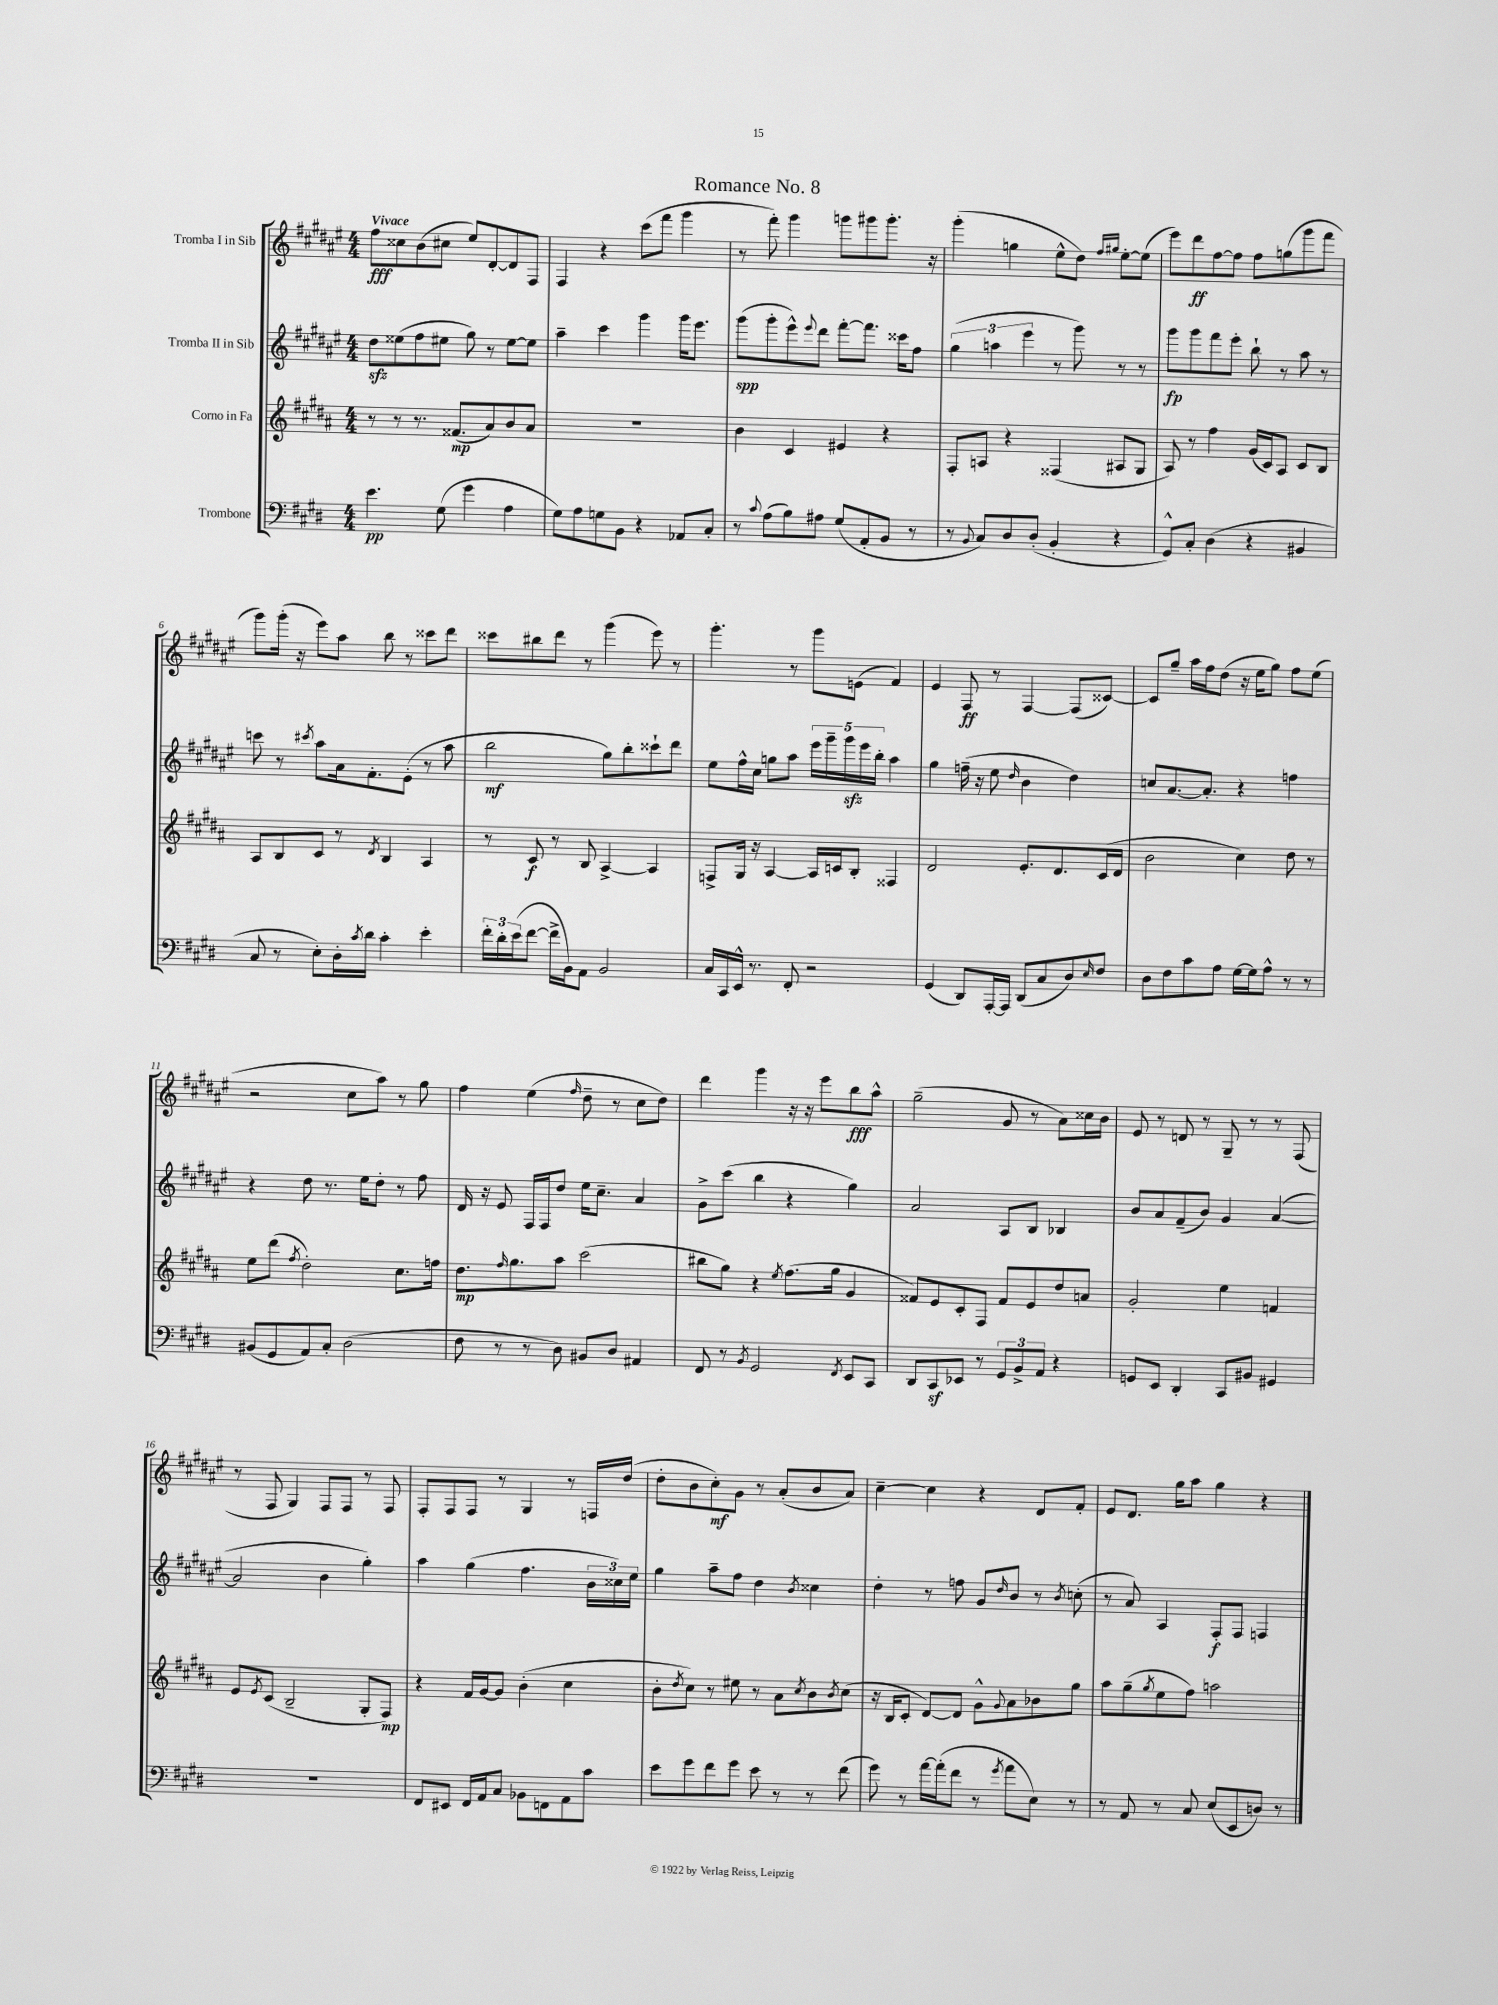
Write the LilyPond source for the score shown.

\header { title = "Romance No. 8" }
<<
\new StaffGroup <<
\new Staff = "s0" \with { instrumentName = "Tromba I in Sib" } {
    \clef treble \key fis \major \numericTimeSignature \time 4/4 \tempo "Vivace"
    fis''8\fff cisis''8 b'8( cis''8 eis''8) dis'8~-. dis'8 fis8 |
    fis4 r4 cis'''8( fis'''8 gis'''4 |
    r8 fis'''8-.) gis'''4 g'''8 gis'''8 gis'''8.-. r16 |
    gis'''4-.( g''4 eis''8-^ dis''8) \grace { fis''16 gis''16 } eis''8~-. eis''8( |
    eis'''8) dis'''8\ff fis''8~ fis''8 fis''8 g''8( gis'''8 fis'''8 |
    gis'''8) gis'''16-.( r16 eis'''8) ais''8 b''8 r8 cisis'''8 dis'''8 |
    cisis'''8 bis''8 dis'''8 r8 gis'''4( eis'''8) r8 |
    gis'''4.-. r8 gis'''8 e'8( fis'4) |
    eis'4 fis8\ff r8 fis4~ fis8( cisis'8~) |
    cisis'8 gis''8-- ais''16 fis''16 dis''8( r16 eis''16 gis''8) fis''8 eis''8( |
    r2 cis''8 ais''8) r8 gis''8 |
    fis''4 eis''4( \grace { fis''16 } dis''8-- r8 cis''8 dis''8) |
    dis'''4 gis'''4 r16 r16 eis'''8 b''8\fff ais''8-^ |
    gis''2--( gis'8 r8 ais'8) cisis''16 b'16 |
    eis'8 r8 d'8 r8 gis8-- r8 r8 fis8( |
    r8 fis8 gis4) fis8 fis8 r8 fis8 |
    fis8-. fis8 fis8 r8 gis4 r8 f16 dis''16( |
    dis''8-. b'8 cis''8-.\mf) gis'8 r8 ais'8-.( b'8 ais'8) |
    cis''4~-- cis''4 r4 dis'8 fis'8-. |
    eis'8 dis'8. gis''16 ais''8 gis''4 r4 \bar "|." |
}
\new Staff = "s1" \with { instrumentName = "Tromba II in Sib" } {
    \clef treble \key fis \major \numericTimeSignature \time 4/4
    dis''8\sfz eisis''8( fis''8 eis''8 gis''8) r8 eis''8~ eis''8 |
    ais''4-- cis'''4 gis'''4 gis'''16 eis'''8. |
    gis'''8\spp( gis'''8-. eis'''8-^) \appoggiatura { eis'''8 } dis'''8 fis'''8~-. fis'''8. cisis'''16 fis''8 |
    \tuplet 3/2 { gis''4( a''4 eis'''4 } r8 gis'''8) r8 r8 |
    gis'''8\fp gis'''8 fis'''8 eis'''8-. b''8-! r8 ais''8 r8 |
    c'''8 r8 \acciaccatura { cis'''8 } ais''8 ais'16 fis'8.-. eis'8-.( r8 ais''8 |
    b''2\mf gis''8) b''8-. cisis'''8-! dis'''8 |
    eis''8 fis''16-^ cis''16 g''8 ais''8 \tuplet 5/4 { eis'''16 gis'''16-- gis'''16\sfz eis'''16 b''16-. } ais''4 |
    gis''4 f''16--( r16 eis''8 \grace { dis''16 } b'4 dis''4) |
    c''8 ais'8.~ ais'8.-. r4 f''4 |
    r4 dis''8 r8. eis''16 dis''8-. r8 fis''8 |
    dis'16 r16 eis'8 fis16 fis16 dis''8 eis''16 cis''8.-- ais'4 |
    gis'8-> cis'''8( b''4 r4 gis''4) |
    ais'2 ais8 b8 bes4 |
    b'8 ais'8 fis'8--( b'8) gis'4 ais'4~( |
    ais'2 b'4 gis''4-.) |
    ais''4 gis''4( fis''4. \tuplet 3/2 { b'16 cisis''16) eis''16 } |
    gis''4 ais''8-- fis''8 dis''4 \acciaccatura { b'8 } cisis''4 |
    dis''4-. r8 f''8 gis'8 \grace { dis''16 } b'8 r8 \acciaccatura { b'8 } c''8-.( |
    r8 ais'8) ais4 fis8-.\f fis8 f4 \bar "|." |
}
\new Staff = "s2" \with { instrumentName = "Corno in Fa" } {
    \clef treble \key b \major \numericTimeSignature \time 4/4
    r8 r8 r8. fisis'8.\mp( ais'8) b'8 ais'8 |
    R1 |
    b'4 cis'4 eis'4 r4 |
    fis8-. a8 r4 fisis4( ais8 gis8 |
    ais8) r8 fis''4 gis'16( cis'16) ais8 cis'8 b8 |
    ais8 b8 cis'8 r8 \acciaccatura { dis'8 } b4 ais4 |
    r8 cis'8\f r8 b8 ais4~-> ais4 |
    f8-> gis16 r16 ais4~ ais16 c'16 b8-. fisis4 |
    dis'2 e'8.-. dis'8. cis'16( dis'16 |
    b'2 cis''4) dis''8 r8 |
    e''8 dis'''8( \acciaccatura { fis''8 } dis''2-.) cis''8. f''16 |
    dis''8.\mp \grace { fis''16 } gis''8. ais''8 cis'''2( |
    bis''8 gis''8) r4 \acciaccatura { e''8 } fis''8.( gis''16 gis'4 |
    fisis'8) e'8 cis'8-. fis8 fisis'8 e'8 dis''8 a'8 |
    gis'2-. e''4 f'4 |
    e'8 \acciaccatura { e'8 } cis'8( b2-- gis8-. fis8\mp) |
    r4 fis'16 gis'16~ gis'8 b'4-.( cis''4 |
    b'8-. \acciaccatura { dis''8 } cis''8) r8 eis''8 r8 ais'8 \acciaccatura { cis''8 } b'8 \acciaccatura { b'8 } cis''8( |
    r16 b16 cis'8-. dis'8~) dis'8 gis'8-^ \appoggiatura { gis'8 } ais'8 bes'8 gis''8 |
    ais''8 gis''8--( \acciaccatura { gis''8 } e''8 fis''8) a''2 \bar "|." |
}
\new Staff = "s3" \with { instrumentName = "Trombone" } {
    \clef bass \key e \major \numericTimeSignature \time 4/4
    e'4.\pp gis8( gis'4 a4 |
    gis8) a8 g8 b,8 r4 aes,8 cis8-. |
    r8 \appoggiatura { cis'8 } a8( b8) ais8 gis8( a,8-. b,8 r8 |
    r8 \appoggiatura { b,8 } cis8) dis8 dis8-.( b,4-. r4 |
    gis,8-^) cis8-. dis4( r4 bis,4 |
    cis8 r8 e8-.) dis16-. \acciaccatura { cis'8 } dis'16 cis'4-. e'4-. |
    \tuplet 3/2 { fis'16-. dis'16-. e'16( } fis'8~ fis'16-> b,16) a,8 b,2 |
    cis16 cis,16 e,16-^ r8. fis,8-. r2 |
    gis,4( dis,8) a,,16~-. a,,16 dis,8( cis8 dis8) \grace { e16 } fis8 |
    dis8 fis8 cis'8 a8 gis16~ gis16 a8-^ r8 r8 |
    bis,8( gis,8 a,8) cis8-. dis2( |
    fis8 r8 r8 dis8) bis,8 dis8 ais,4 |
    fis,8 r8 \acciaccatura { b,8 } gis,2 \acciaccatura { fis,8 } e,8 cis,8 |
    dis,8 cis,8\sf ees,8 r8 \tuplet 3/2 { gis,8 b,8-> a,8 } r4 |
    g,8 e,8 dis,4-. cis,8 bis,8 gis,4 |
    R1 |
    fis,8 eis,8 fis,16 a,16 cis8 bes,8 f,8 a,8 cis'8 |
    e'8 gis'8 fis'8 gis'8 e'8 r8 r8 fis'8( |
    gis'8) r8 a'16~ a'16-.( fis'8 r8 \acciaccatura { gis'8 } a'8 e8) r8 |
    r8 a,8 r8 cis8 e8( e,8 d8) r8 \bar "|." |
}
>>
>>
